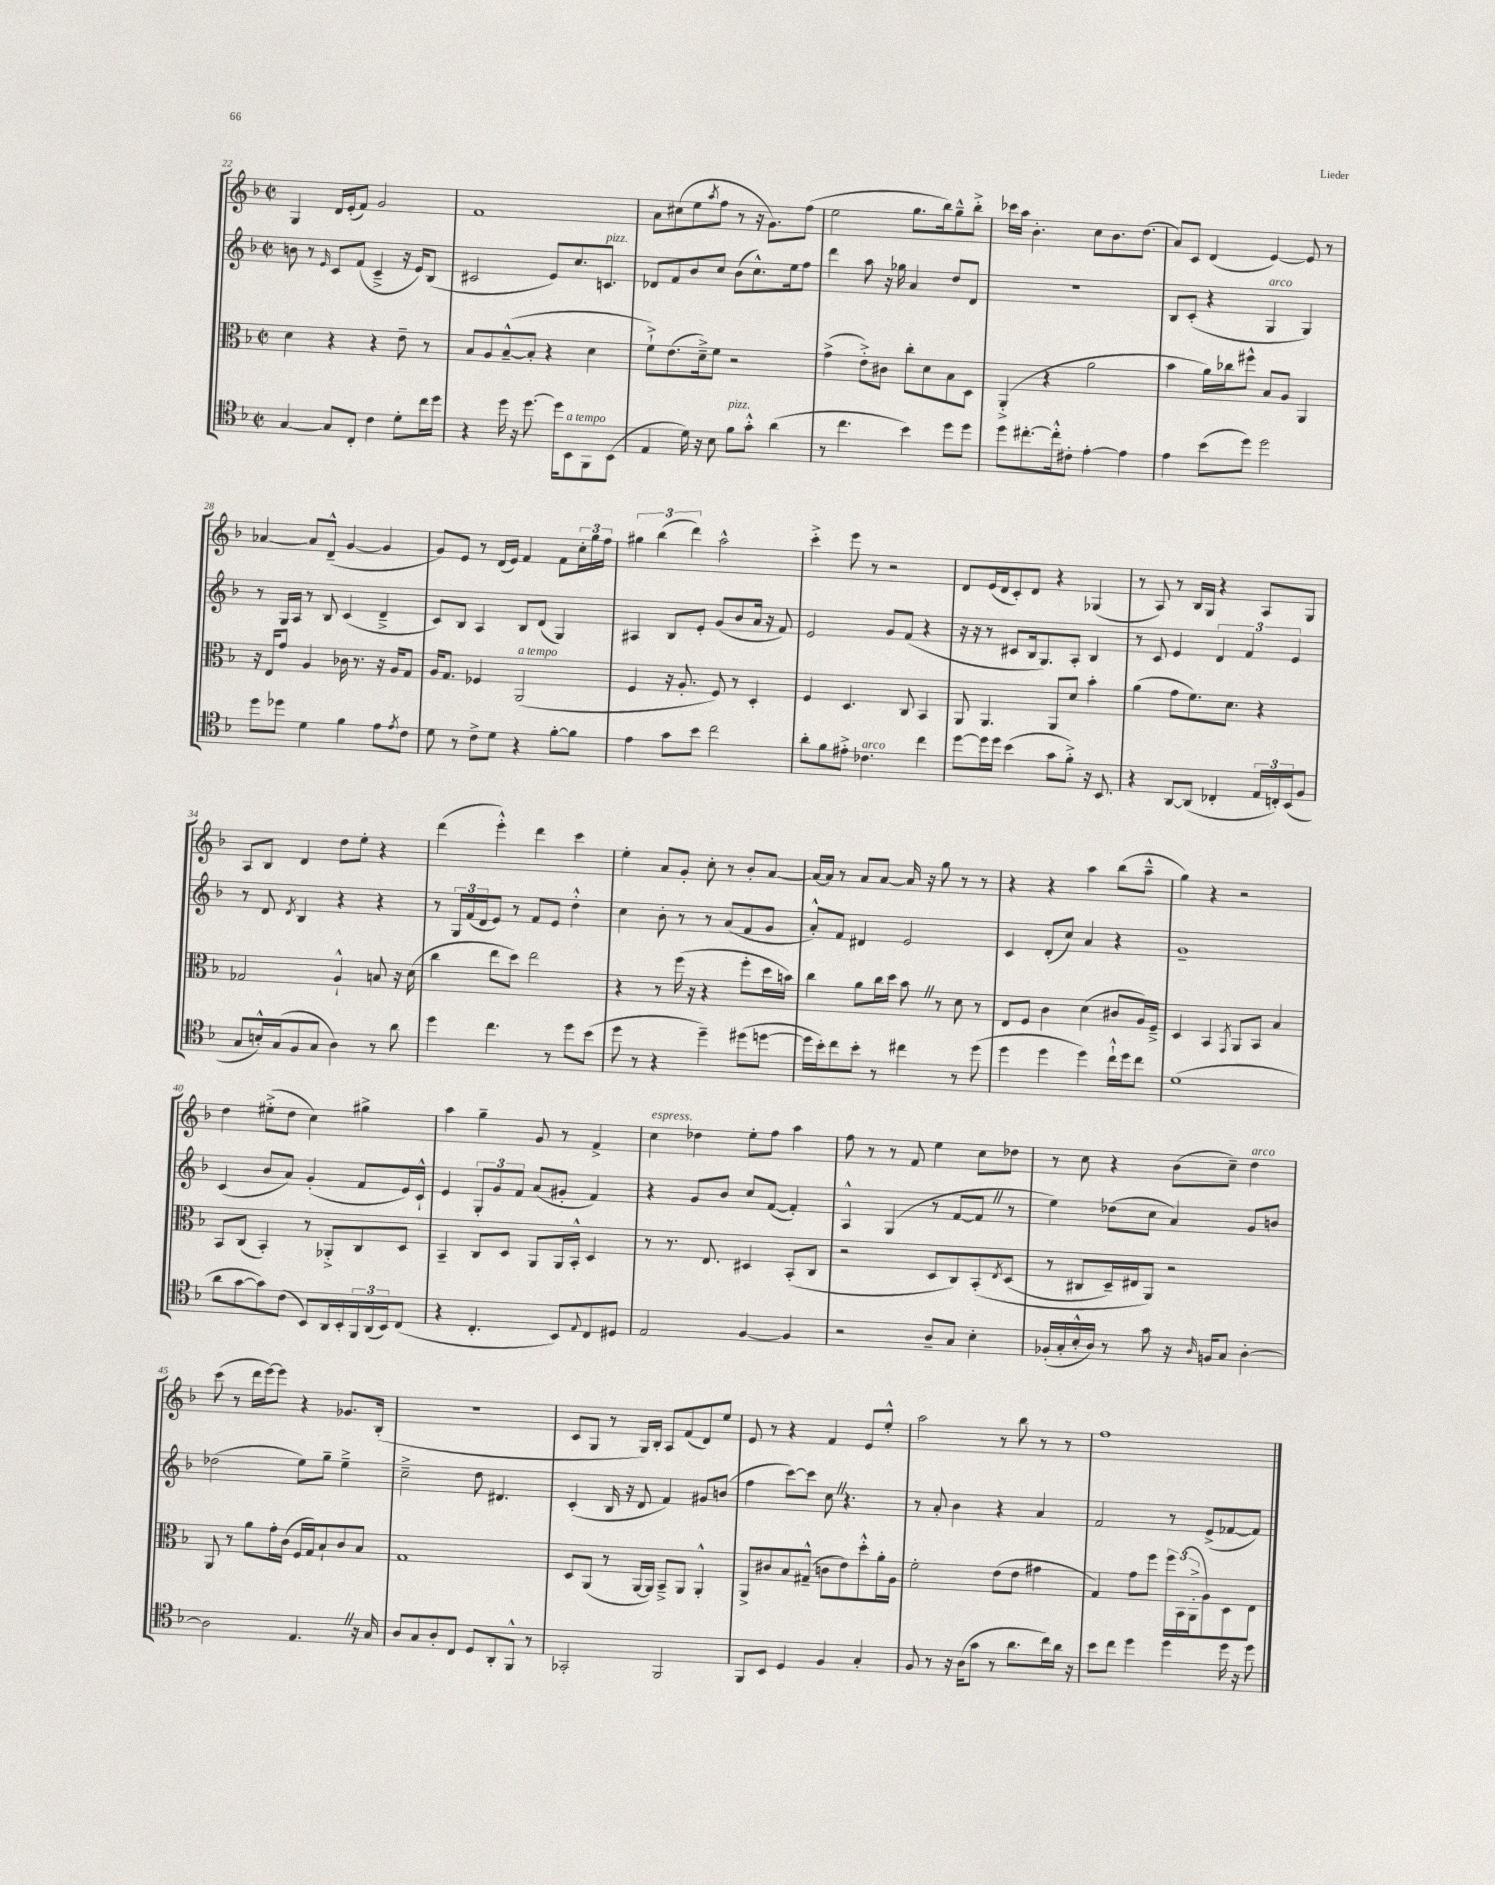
<<
\new StaffGroup <<
\new Staff = "s0" {
    \clef treble \key f \major \defaultTimeSignature \time 2/2
    g4 d'16 e'16-.( f'8) g'2 |
    f'1 |
    a'8 cis''8( e''8 \acciaccatura { a''8 } f''8 r8 r16 g'8.) f''8( |
    e''2 g''8. bes''16) g''8---^ bes''8-.-> |
    ces'''16 a''16 bes'4.-. c''8 bes'8. d''8.( |
    a'8) c'8 d'4( e'4~) e'8 r8 |
    aes'4~ aes'8 d'8---^( g'4~ g'4 |
    g'8) e'8 r8 d'16( e'16) f'4 f'8 \tuplet 3/2 { c''16-. g''16 f''16 } |
    \tuplet 3/2 { gis''4 bes''4( d'''4) } a''2-^ |
    c'''4-.-> e'''8 r8 r2 |
    d'8 e'16( d'16 c'8-.) d'8 r4 ges4( |
    r8 a8) r8 bes16 g16 r4 a8 g8 |
    a8 bes8 d'4 d''8 e''8-. r4 |
    d'''4( e'''4-.-^) d'''4 c'''4 |
    e''4-. a'8 g'8-. c''8-. r8 bes'8-. a'8~ |
    a'16~ a'16 r8 a'8 a'8~ a'16 r16 g''8 r8 r8 |
    r4 r4 a''4 bes''8( a''8---^ |
    g''4) r4 r2 |
    d''4 eis''8-.->( d''8 c''4) gis''4-> |
    a''4 g''4-- g'8 r8 f'4-> |
    c''4^\markup { \italic "espress." } des''4 e''8-. f''8 a''4 |
    f''8 r8 r8 f'8 e''4 c''8 des''8 |
    r8 c''8 r4 bes'8( c''8--) d''4^\markup { \italic "arco" } |
    c'''8( r8 d'''16 e'''16~) e'''8 r4 ges'8. bes16-.( |
    r1 |
    c'8 g8 r8 g16) bes16-. a8 f'8( d'8) e''8 |
    e'8 r8 r4 f'4 e'8 e''8-.-^ |
    a''2 r8 bes''8 r8 r8 |
    f''1 \bar "|." |
}
\new Staff = "s1" {
    \clef treble \key f \major \defaultTimeSignature \time 2/2
    b'8 r8 \grace { e'16 } c'8 f'8( c'4---> r16 e'16) bes8( |
    cis'2 e'8) c''8. c'8.^\markup { \italic "pizz." } |
    des'8 f'8 bes'8 c''8 bes'8( c''8.-^) e''16 f''8 |
    d'''4 a''8 r16 ges''16 a'4 d''8 d'8 |
    R1 |
    bes8 c'8-.( r4 g4^\markup { \italic "arco" } g4) |
    r8 g16 a16 r8 bes8 c'4( d'4---> |
    c'8) bes8 a4 bes8 d'8( g4) |
    ais4 bes8 e'8-. g'8( bes'8 a'16 r16 f'8) |
    e'2 g'8 f'8( r4 |
    r16 r16 r8 cis'8 bes16 g8.) a8-. bes4 |
    r8 c'8 e'4 \tuplet 3/2 { d'4 f'4 e'4 } |
    r8 d'8 \acciaccatura { d'8 } bes4 r4 r4 |
    r8 \tuplet 3/2 { g16 f'16( d'16 } e'8) r8 f'8 e'8 d''4-.-^ |
    c''4 bes'8-. r8 r8 a'8( f'8 g'8 |
    a'8-.-^) f'8 dis'4 e'2 |
    c'4 d'8-.( c''8) a'4 r4 |
    g'1-- |
    c'4( bes'8 a'8) g'4-.( f'8 e'16) c'16-!-^ |
    e'4 \tuplet 3/2 { g8-. g'8 f'8 } a'8( gis'8-. f'4) |
    r4 g'8 bes'8 c''8 f'8~( f'4-.) |
    a4-^ g4( r8 f'8~ f'8 \once \override BreathingSign.text = \markup { \musicglyph "scripts.caesura.straight" } \breathe r8 |
    e''4) des''8( c''8 a'4) g'8 b'8 |
    des''2( e''8) g''8-- e''4---> |
    c''2---> d''8 dis'4. |
    c'4-.( bes16 r16 d'8 f'4) gis'8 b'8( |
    f''4 c'''8~) c'''8 c''8 \once \override BreathingSign.text = \markup { \musicglyph "scripts.caesura.straight" } \breathe r4. |
    r8 a'8-. bes'4 r4 a'4 |
    f'2 r8 e'8->( fes'8~ fes'8) \bar "|." |
}
\new Staff = "s2" {
    \clef alto \key f \major \defaultTimeSignature \time 2/2
    d'4 r4 r4 e'8-- r8 |
    bes8 a8 bes8~---^( bes8-. r4 d'4 |
    f'8-!->) e'8.( d'16--->) f'8 r2 |
    g'4->( e'8-.->) cis'8 c''8-. d'8 bes8 d8 |
    a,4-.->( r4 a'2 |
    bes'4 a'16) ces''16 fis''8-^ bes8 a8 a,4 |
    r16 e16 g'8 a4 ces'16 r8. r16 a16 g8 |
    a16 g8. fes4 a,2^\markup { \italic "a tempo" }( |
    f4 r16 a8.-. f8) r8 d4-. |
    f4 d4. c8 bes,4 |
    a,8 a,4. a,8 d'8 bes'4-. |
    a'4( g'8 f'8.) d'8. r4 |
    ges2 a4-!-^ b8 r16 d'16( |
    c''4 e''8 d''8) e''2 |
    r4 r8 f''16( r16 r4 f''8-. d''16 b'16) |
    c''4 a'8 c''16 d''16 bes'8 \once \override BreathingSign.text = \markup { \musicglyph "scripts.caesura.straight" } \breathe r8 d'8 r8 |
    e8 f8 c'4 d'4( cis'8 a16) f16---> |
    d4 bes,4 \acciaccatura { g,8 } a,8 bes,8 bes4 |
    bes,8 c8( bes,4-.) r8 aes,8-.-> c8 d8 |
    bes,4-- c8 d8 a,8 a,16 bes,16-.-^ d4 |
    r8 r8. e8. dis4 bes,8-.( c8 |
    r2 d8 c8) bes,8-.\( \acciaccatura { e8 } d8( |
    r8 cis8 d16--) eis16 a,8\) r2 |
    a,8 r8 a'8 g'16-. c'16( f16 g16) bes8-! c'8 bes8 |
    g1 |
    d8 a,8( r8 a,16~ a,16) bes,8---> a,8 a,4-.-^ |
    a,8-> cis'8 bes8 gis8---^( c'8 e'8) d''8-.-^ a'16-. a16 |
    f'2-. e'8( e'8 gis'4 |
    g4) g'8 f''8 \tuplet 3/2 { f''16 bes,16( a,16-.-> } a8) d8 e8 \bar "|." |
}
\new Staff = "s3" {
    \clef tenor \key f \major \defaultTimeSignature \time 2/2
    g4~ g8 c8-. c'4 d'8-. c''16 d''16 |
    r4 d''16 r16 d''8.~ d''16 bes,8^\markup { \italic "a tempo" } f,8 bes,8( |
    e4 d'16) r16 bes8 f'8^\markup { \italic "pizz." } g'8-.-^ a'4( |
    r8 c''4. bes'4) d''8 d''8 |
    d''8 cis''8.~-. cis''16-.-^ cis'8-. e'4~-. e'4 |
    e'4 bes'8( d''8) d''2 |
    d''8 des''8 d'4 f'4 e'8 \acciaccatura { e'8 } c'8 |
    d'8 r8 c'8-> d'8 r4 f'8~-. f'8 |
    e'4 g'8 bes'8 c''2 |
    a'8-. f'8 eis'8-.-> ces'4.^\markup { \italic "arco" } c''4 |
    d''8~ d''16 d''16 bes'4( g'8 f'8-.->) r16 bes,8. |
    r4 a,8~ a,8( ces4-. \tuplet 3/2 { e16 c16-.) bes,16( } f8 |
    g8 b16-.-^) g16( f8 g8 a4) r8 a'8 |
    d''4 c''4. r8 d''8 bes'8( |
    d''8 r8 r4 d''4--) dis''8( d''8~ |
    d''16 bes'16-.) c''8 bes'8-. r8 cis''4 r8 d''8( |
    d''4 d''4 d''4) c''16-!-^ d''16 c''8 |
    d'1( |
    a'8 g'8~ g'8) c'8( bes,8) a,16 bes,16-. \tuplet 3/2 { f,16 a,16( bes,16) } c8( |
    r4 c4.-. bes,8) \appoggiatura { e8 } c8 dis8 |
    e2 f4~ f4 |
    r2 a8-- g8 bes4-. |
    fes16-.( g16-. bes16-.-^ a16) r8 g'8 r16 \grace { a16 } f16 g8 a4~-. |
    a2 e4. \once \override BreathingSign.text = \markup { \musicglyph "scripts.caesura.straight" } \breathe r16 g16 |
    a8 g8 a8-. c8 d8 a,8-. f,8-^ r8 |
    ges,2-. f,2 |
    f,8 bes,8 d4 f4 g4-. |
    f8 r8 r16 a16( g'8 r8 a'8. c''16) a'16 r16 |
    bes'8 c''8 d''4 d''4 d''16 r16 d''8 \bar "|." |
}
>>
>>
\layout { \context { \Score currentBarNumber = #22 } }
